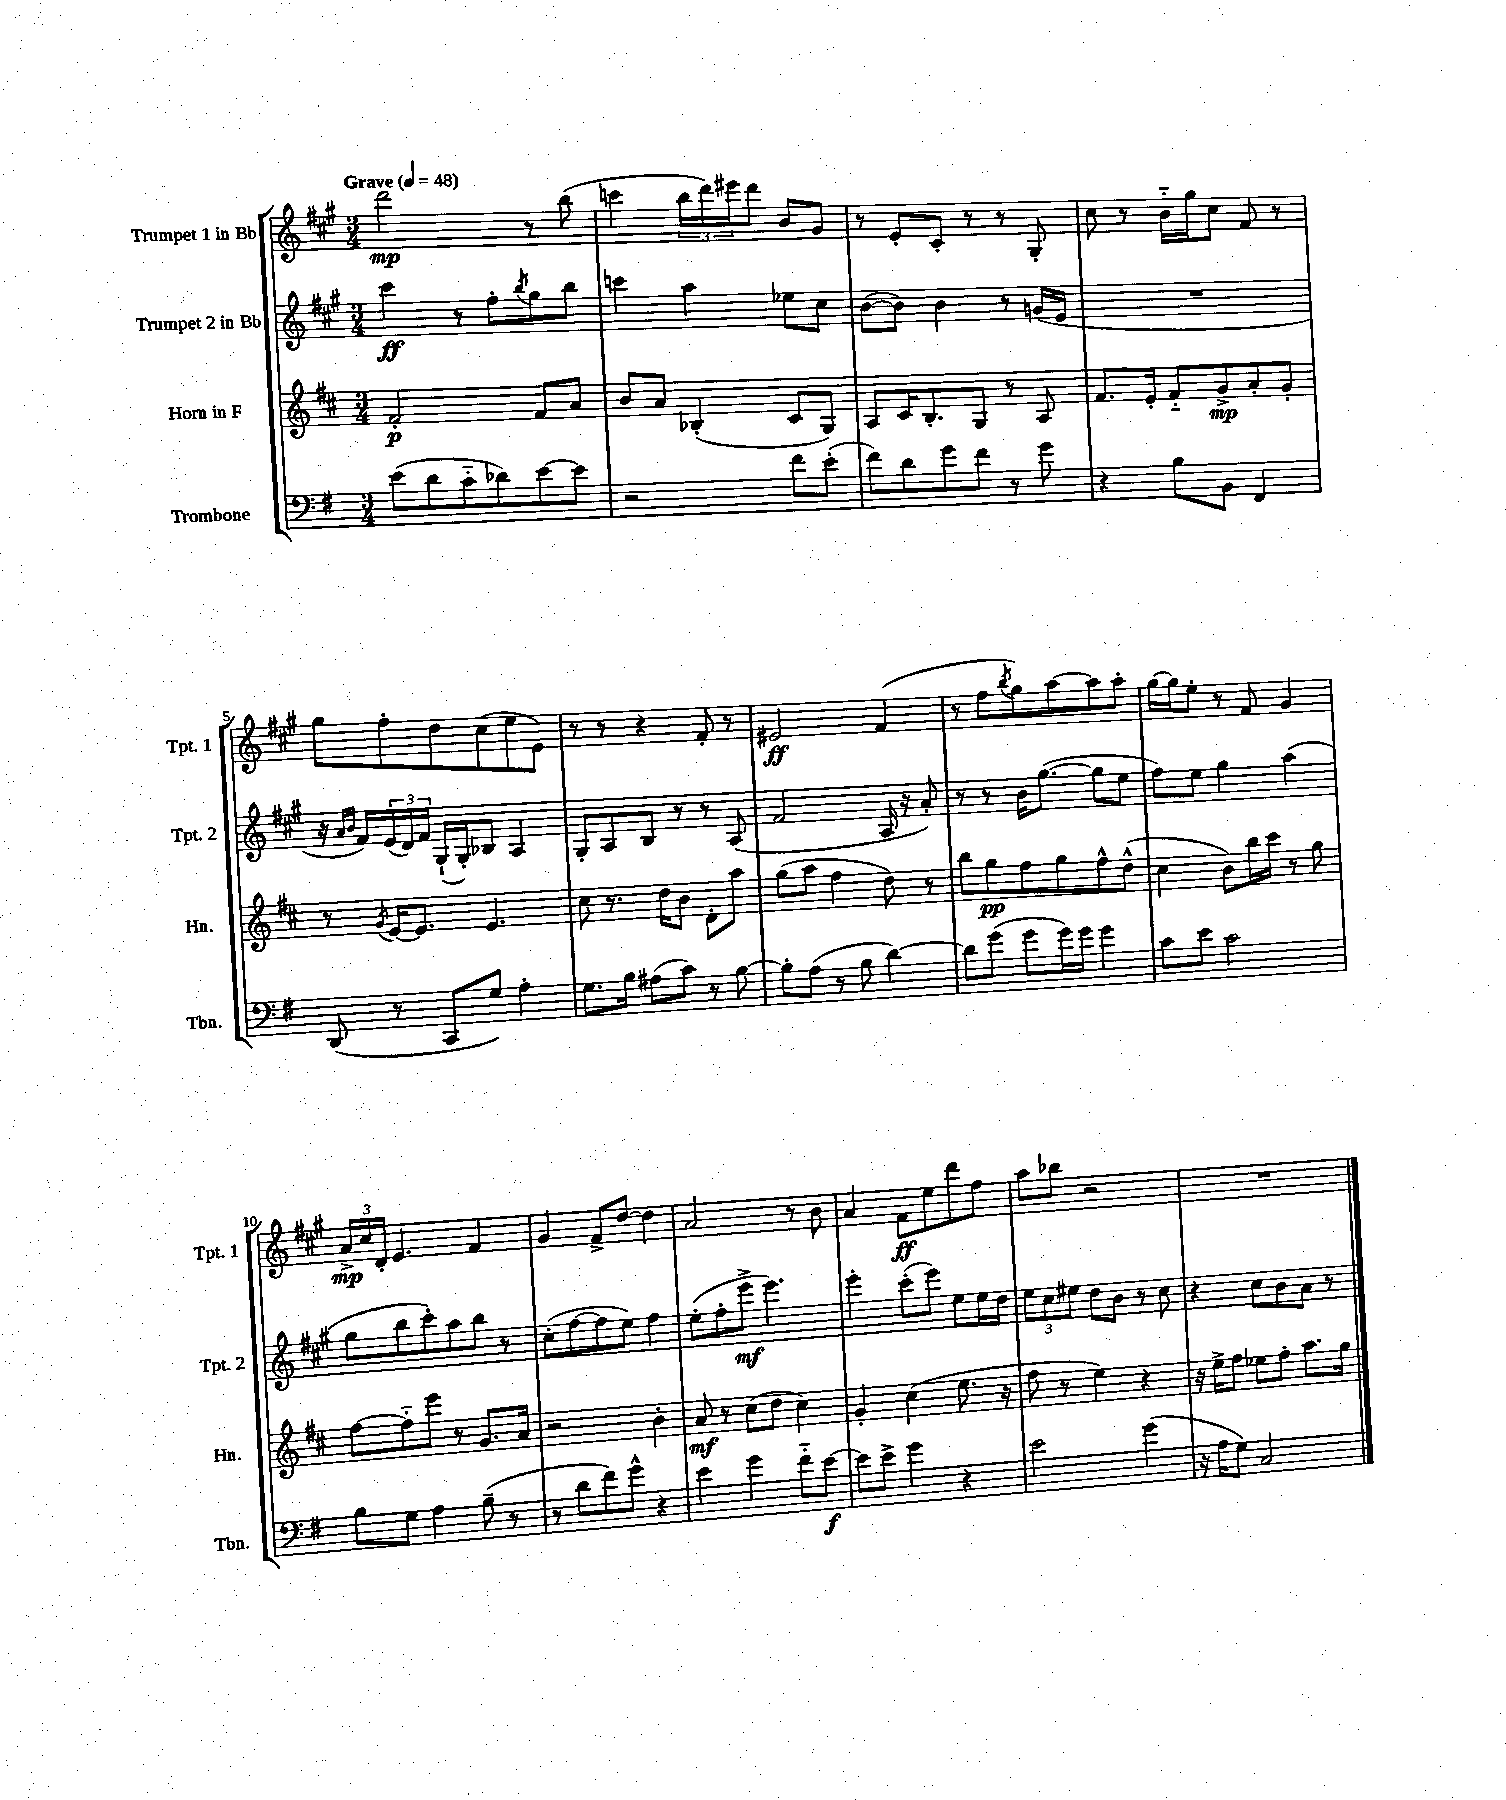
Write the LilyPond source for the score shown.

<<
\new StaffGroup <<
\new Staff = "s0" \with { instrumentName = "Trumpet 1 in Bb" shortInstrumentName = "Tpt. 1" } {
    \clef treble \key a \major \numericTimeSignature \time 3/4 \tempo "Grave" 4 = 48
    d'''2\mp r8 b''8( |
    c'''4 \tuplet 3/2 { b''16 d'''16) eis'''16 } d'''8 b'8 gis'8 |
    r8 e'8-. cis'8-. r8 r8 gis8-. |
    cis''8 r8 b'16-_ gis''16 cis''8 fis'8 r8 |
    gis''8 fis''8-. d''8 cis''8( e''8 e'8) |
    r8 r8 r4 fis'8-. r8 |
    eis'2\ff fis'4( |
    r8 fis''8 \acciaccatura { b''8 } gis''8) a''8~ a''8 a''8-. |
    gis''16~ gis''16 e''8-. r8 fis'8 gis'4 |
    \tuplet 3/2 { a'16->\mp cis''16 d'16-. } e'4. fis'4 |
    gis'4 fis'8-> d''8~ d''4 |
    a'2 r8 b'8 |
    a'4 fis'8\ff e''8 d'''8 fis''8 |
    a''8 bes''8 r2 |
    R2. \bar "|." |
}
\new Staff = "s1" \with { instrumentName = "Trumpet 2 in Bb" shortInstrumentName = "Tpt. 2" } {
    \clef treble \key a \major \numericTimeSignature \time 3/4
    cis'''4\ff r8 fis''8-. \acciaccatura { b''8 } gis''8 b''8 |
    c'''4 a''4 ees''8 cis''8 |
    b'8~( b'8) b'4 r8 g'16( e'16 |
    R2. |
    r16 \grace { a'16 b'16 } fis'16) \tuplet 3/2 { e'16( d'16) fis'16 } gis16-!( gis16-.) bes8 a4 |
    gis8-. a8 b8 r8 r8 a8( |
    fis'2 a16 r16 a'8-.) |
    r8 r8 b'16 gis''8.~( gis''8 e''8 |
    fis''8) e''8 gis''4 a''4( |
    gis''8 b''8 cis'''8-.) a''8 b''8 r8 |
    cis''8-.( fis''8~ fis''8 e''8) fis''4 |
    e''8-.( fis''8-. e'''8->\mf e'''4.) |
    e'''4-. cis'''8-.( e'''8) e''8 e''16 d''16 |
    \tuplet 3/2 { e''8 cis''8 eis''8 } d''8 b'8 r8 cis''8 |
    r4 cis''8 b'8 a'8 r8 \bar "|." |
}
\new Staff = "s2" \with { instrumentName = "Horn in F" shortInstrumentName = "Hn." } {
    \clef treble \key d \major \numericTimeSignature \time 3/4
    fis'2-.\p fis'8 a'8 |
    b'8 a'8 bes4-.( cis'8 g8) |
    a8 cis'16 b8.-. g8 r8 a8 |
    fis'8. e'16-. fis'8-_ g'8->\mp a'8-. g'8-. |
    r8 \acciaccatura { g'8 } e'16~ e'8. e'4. |
    cis''8 r8. d''16 b'8 d'8-. a''8 |
    g''8( a''8 fis''4 d''8) r8 |
    b''8 g''8\pp fis''8 g''8 fis''8-^ d''8-^( |
    cis''4 b'8) b''16 cis'''16 r8 g''8 |
    fis''8~ fis''8-_ e'''8 r8 g'8. a'16 |
    r2 b'4-. |
    a'8\mf r8 cis''8( d''8 cis''4) |
    g'4-. cis''4( e''8. r16 |
    fis''8 r8 e''4) r4 |
    r16 e''16-> fis''8 ees''8 fis''8-. a''8. g''16 \bar "|." |
}
\new Staff = "s3" \with { instrumentName = "Trombone" shortInstrumentName = "Tbn." } {
    \clef bass \key g \major \numericTimeSignature \time 3/4
    e'8( d'8 c'8-_ des'8) e'8~ e'8 |
    r2 fis'8 e'8-.( |
    fis'8) d'8 g'8 fis'8 r8 g'8 |
    r4 b8 b,8 fis,4 |
    d,8( r8 c,8 g8) a4-. |
    g8. b16 ais8( c'8) r8 b8~ |
    b8-. a8( r8 b8 d'4~) |
    d'8 g'8( g'8 g'16) g'16 g'4 |
    c'8 e'8 c'2 |
    b8 g8 a4 b8--( r8 |
    r8 d'8 fis'8) g'8-^ r4 |
    e'4 g'4 fis'8-_ e'8~\f |
    e'8 e'8-> g'4 r4 |
    e'2 g'4( |
    r16 a16 g8) c2 \bar "|." |
}
>>
>>
